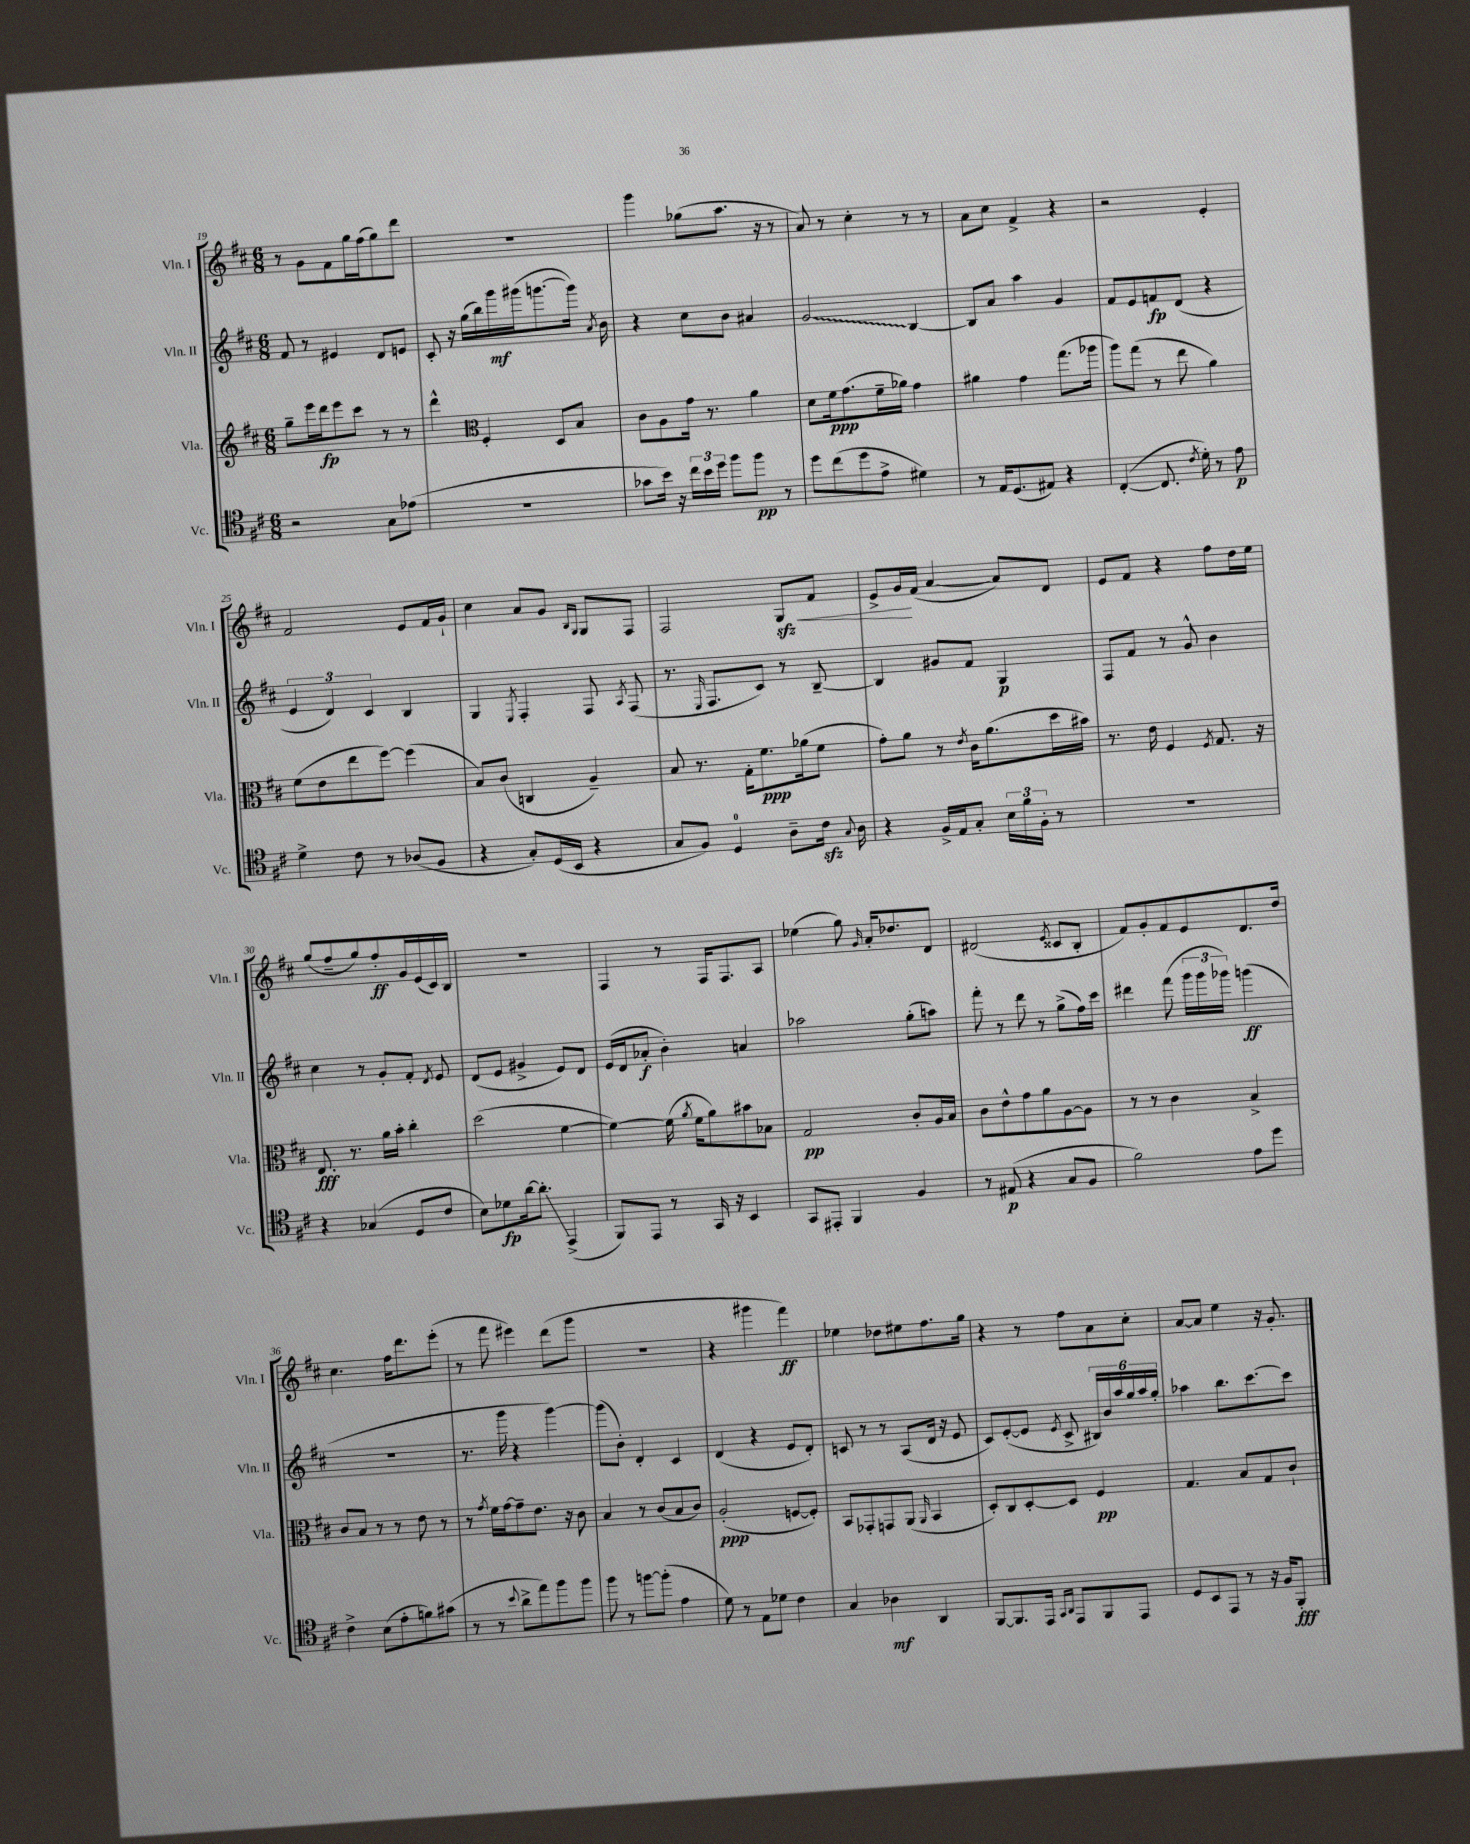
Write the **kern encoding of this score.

**kern	**kern	**kern	**kern
*staff4	*staff3	*staff2	*staff1
*clefC4	*clefG2	*clefG2	*clefG2
*k[f#c#]	*k[f#c#]	*k[f#c#]	*k[f#c#]
*M6/8	*M6/8	*M6/8	*M6/8
2r	8gg~	8f#	8r
.	16eee	8r	8g
.	16ddd	.	.
.	8eee	4e#	8f#
.	8ccc#	.	16gg
.	.	.	(16ff#
8G	8r	8d	8gg)
(8e-	8r	8e	8ddd
=	=	=	=
2.r	4ddd^^	8c#'	2.r
.	.	16r	.
.	.	(16gg	.
*	*clefC3	*	*
.	4F#'	16bb)	.
.	.	16ggg	.
.	.	(16ggg#	.
.	.	[8.ggg	.
.	8D	.	.
.	8B	16ggg])	.
.	.	8qa	.
.	.	16b	.
=	=	=	=
8g-	8c#	4r	4ggg
16b)	8A	.	.
16r	.	.	.
24cc#	16g	8cc#	(8gg-
24b	.	.	.
.	8.r	.	.
24dd	.	.	.
8ff#	.	8b	8.aa
8ff#	4a	4a#	.
.	.	.	16r
8r	.	.	8r
=	=	=	=
8dd	8d	2g	8a)
(8cc#	16f#	.	8r
.	(8.g	.	.
8dd	.	.	4cc#'
8e^	16f#~	.	.
.	16a-)	.	.
4d#)	4g	[4B	8r
.	.	.	8r
=	=	=	=
8r	4a#	8B]	8a
16E	.	8a	8cc#
(8.D	.	.	.
.	4g	4aa	4f#^
8E#)	.	.	.
4r	(8.gg	4g	4r
.	16aa-	.	.
=	=	=	=
([4C#'	8aa)	8f#	2r
.	(8gg	8e	.
8.C#]	8r	8f	.
.	8ee	(8d	.
8qc#	.	.	.
16d')	.	.	.
8r	4a)	4r	4e'
8e	.	.	.
=	=	=	=
4d^	(8f#	6e	2f#
.	8e	.	.
.	.	6d)	.
8c#	8ee	.	.
.	.	6c#	.
8r	[8ff#)	.	.
(8A-	(4ff#]	4B	8e
8F#	.	.	16f#
.	.	.	16g`
=	=	=	=
4r	8B)	4G	4cc#
.	(8c#	.	.
.	.	8qE	.
8G')	4C	4F#'	8a
(16D	.	.	8g
16BB	.	.	.
.	.	.	16qqB
.	.	.	16qqG
4r	4A~)	8F#	8G
.	.	8qA	.
.	.	(8F#	8F#
=	=	=	=
8G	8B	8.r	2F#
8F#)	8.r	.	.
.	.	16qqE	.
.	.	8.F#	.
4D	.	.	.
.	16G'	.	.
.	8.f#	8c#)	.
8A~	.	8r	8G
.	(16a-	.	.
16c#	8f#	[8B~	8f#
8qqG	.	.	.
16A	.	.	.
=	=	=	=
4r	8g')	4B]	8e^
.	8a	.	16g
.	.	.	(16f#
16F#^	8r	8g#	[4a
16E	.	.	.
.	8qe	.	.
8G'	16c#	8f#	.
.	(8.a	.	.
24B	.	4G	8a])
24f#	.	.	.
24F#'	.	.	.
8r	16dd	.	8d
.	16b#)	.	.
=	=	=	=
2.r	8.r	8F#	8e
.	.	8f#	8f#
.	16e	.	.
.	4F#	8r	4r
.	.	8g^^	.
.	8qF#	.	.
.	8.G	4b	8ff#
.	.	.	16dd
.	16r	.	16ee
=	=	=	=
4r	8.E	4cc#	(8gg
.	.	.	8ff#~
.	8.r	.	.
(4G-	.	8r	8gg)
.	16a	8g'	8ff#'
.	16b'	.	.
8D	4cc#'	8f#'	16g
.	.	.	(16e
.	.	8qd	.
8c#	.	8e	16c#)
.	.	.	16B
=	=	=	=
8B)	(2dd	(8d	2.r
8d-	.	8e	.
[16a	.	4g#^	.
8.a']	.	.	.
(4EE^	[4f#	8e)	.
.	.	8d	.
=	=	=	=
8FF#)	4f#_)	(16e	4F#
.	.	16d	.
8EE	.	8a-'	.
8r	(16f#]	4b')	8r
.	8qa	.	.
.	16f#	.	.
16GG	8a)	.	16F#
16r	.	.	8.F#
4BB	8b#	4a	.
.	8B-	.	8A
=	=	=	=
8GG	2G	2aa-	(4ee-
8EE#'	.	.	.
4FF#	.	.	8gg)
.	.	.	16qqg
.	.	.	16a'
.	.	.	8.dd-
4F#	8c#'	(8gg'	.
.	16A	8aa)	8d
.	16B	.	.
=	=	=	=
8r	8c#	8fff#'	(2d#
(8E#	8e^^	8r	.
4r	8g	8ddd	.
.	8a	8r	.
.	.	.	8qe
8G	[8A	(8gg^	8c##
8F#	8A]	16ff#)	8B'
.	.	16ccc#	.
=	=	=	=
2f#)	8r	4ddd#	8f#)
.	8r	.	8g'
.	4c#	(8fff#	8f#
.	.	24ggg	8e
.	.	24ggg	.
.	.	24ggg-)	.
8e	4B^	(4ggg	8.d
8dd	.	.	.
.	.	.	16dd
=	=	=	=
4c#^	8c#	2.r	4.cc#
.	8B	.	.
(8B	8r	.	.
8e'	8r	.	16ff#
.	.	.	8.ddd
8f)	8e	.	.
(8g#	8r	.	(8eee'
=	=	=	=
8r	8r	8.r	8r
.	8qg	.	.
8r	16f#	.	8fff#
.	[16g	16ggg	.
8qqb	.	.	.
8a^	8g~]	4r	4eee#)
8ee)	8.e	.	.
8ff#	.	[4ggg)	(8ddd
.	16r	.	.
8ff#	8c#	.	8ggg
=	=	=	=
8ff#	4B	(8ggg]	2.r
8r	.	8b')	.
[8ff	8r	4d'	.
(8ff']	(8c#	.	.
4e	8B	4c#	.
.	8c#)	.	.
=	=	=	=
8d)	(2A'	(4d	4r
8r	.	.	.
8E	.	4r	4ggg#
8d-	.	.	.
4c#	[8F	8e	4fff#)
.	8F'])	8d')	.
=	=	=	=
4G	8BB	8c	4ee-
.	8GG-'	8r	.
4A-	8GG	8r	8dd-
.	(8AA	(8A	8ee#
.	16qqAA	.	.
4AA	4BB	16d	8.ff#
.	.	16r	.
.	.	8e	.
.	.	.	16gg
=	=	=	=
[8FF#	8D')	8c#)	4r
8.FF#]	8C#	([8e'	.
.	[8D'	8e]	8r
16EE	.	.	.
16qqGG	.	.	.
16qqAA	.	8qe	.
8EE	8D]	8c#^	8ff#
8FF#	4F#	24B#)	8a
.	.	24b	.
.	.	24aa	.
8EE	.	24gg	8cc#'
.	.	24aa	.
.	.	24gg'	.
=	=	=	=
8D	4.G	4aa-	[8a
8BB	.	.	8a]
8EE	.	8.bb	4ee
8r	8B	.	.
.	.	[8.ccc#	.
16r	8G	.	16r
16F#	.	.	8.g'
8FF#'	8c#`	8ccc#]	.
==	==	==	==
*-	*-	*-	*-
